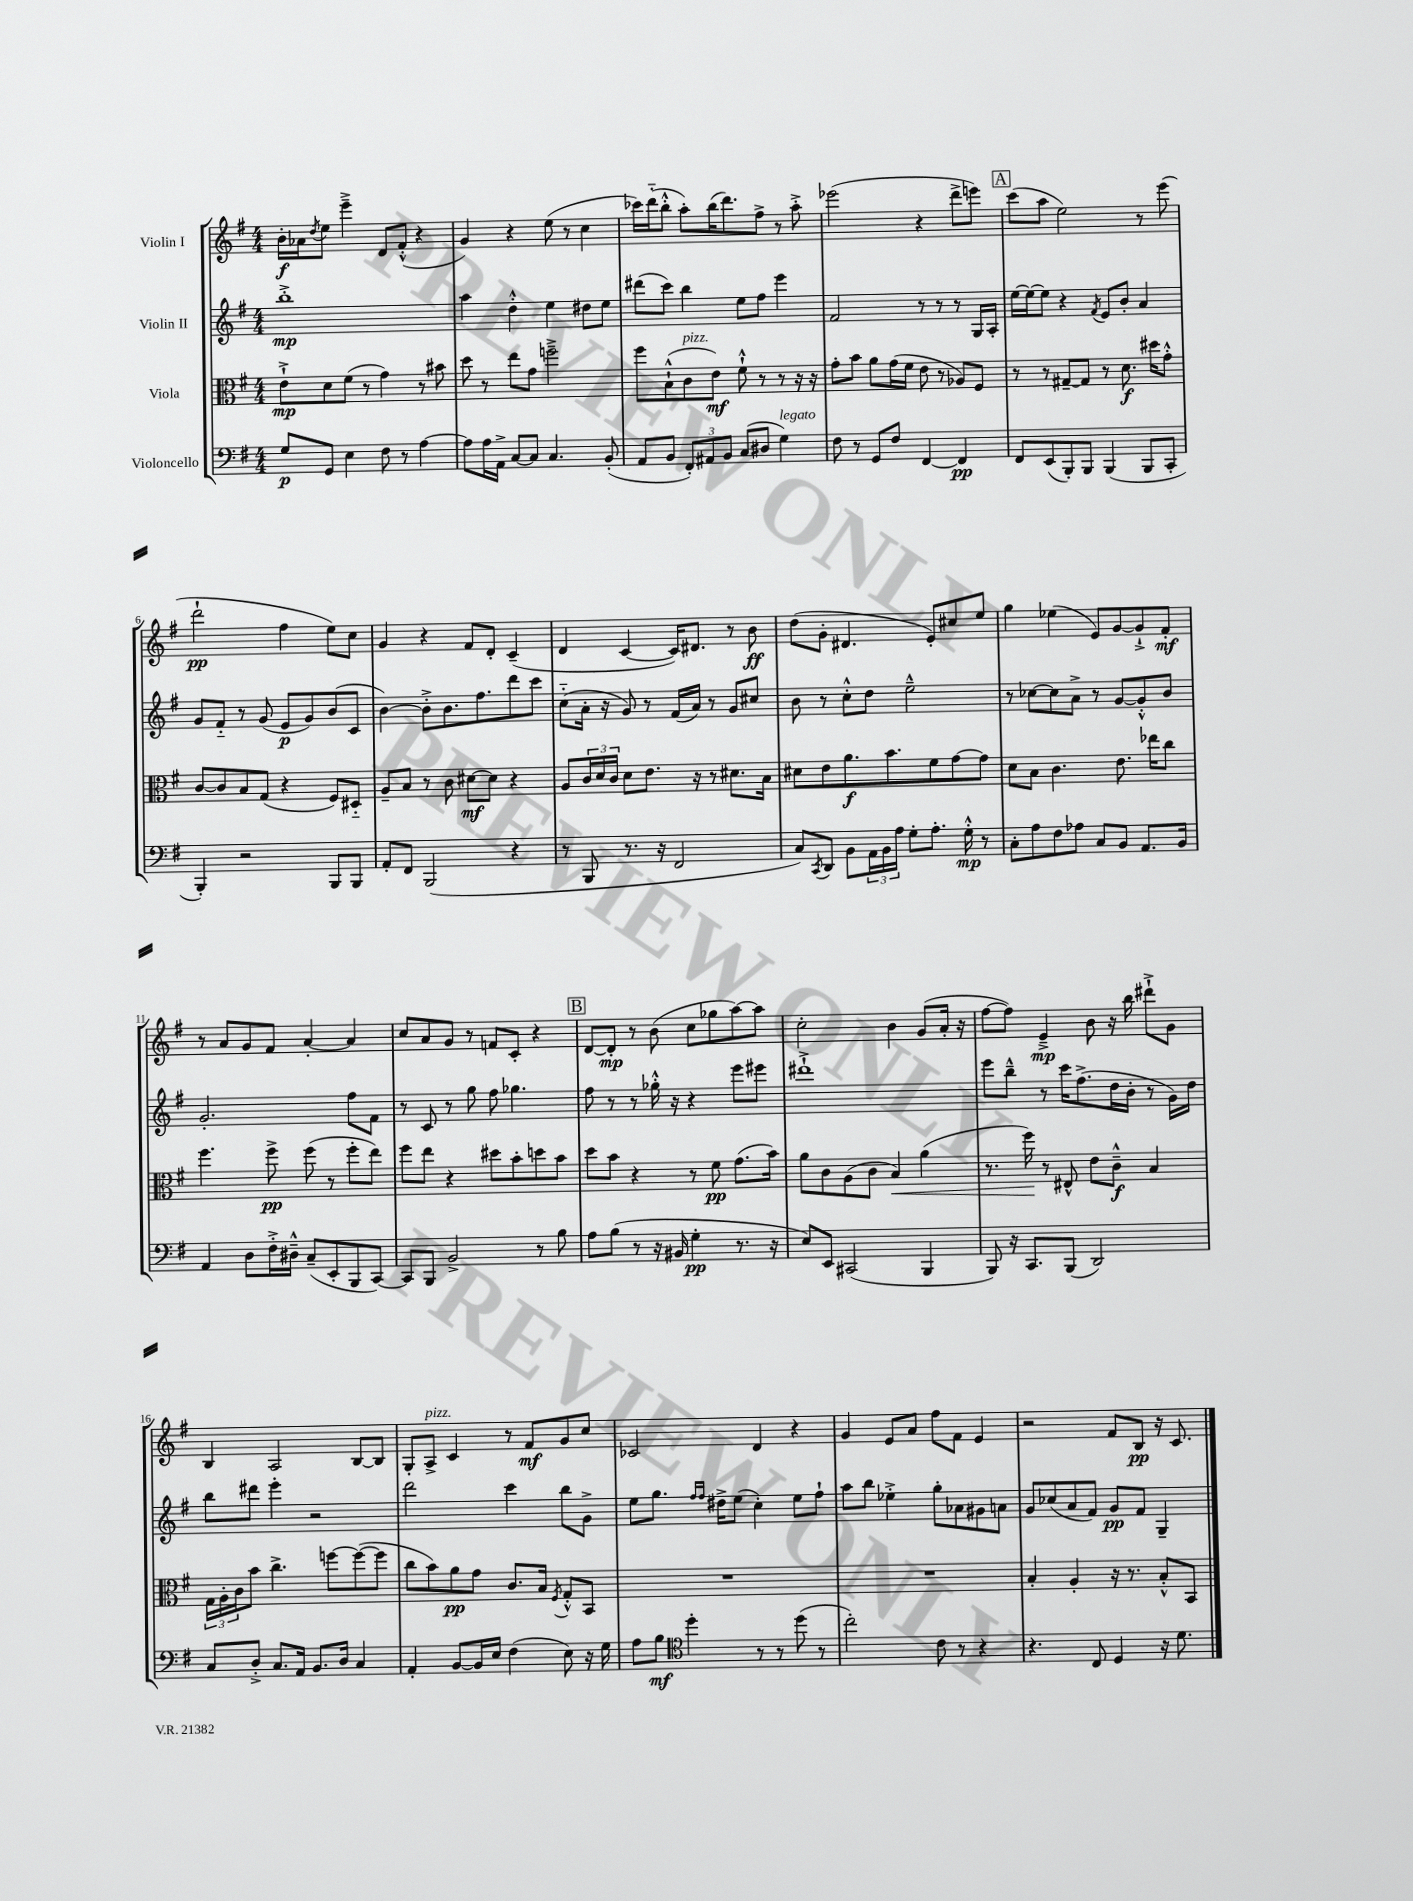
<<
\new StaffGroup <<
\new Staff = "s0" \with { instrumentName = "Violin I" } {
    \clef treble \key g \major \numericTimeSignature \time 4/4
    b'16-.\f aes'16 \acciaccatura { d''8 } e''8 e'''4---> d'8 fis'8-.-^( r4 |
    g'4) r4 e''8( r8 c''4 |
    ces'''16) d'''16-_( b''8-.-^ a''8-.) b''16( d'''8.) fis''8-> r8 a''8-.-> |
    ees'''2( r4 d'''8-> e'''8) |
    \mark \markup { \box "A" } c'''8( a''8 e''2) r8 e'''8( |
    d'''2-!\pp fis''4 e''8) c''8 |
    g'4 r4 fis'8 d'8-. c'4--( |
    d'4 c'4~ c'16) dis'8. r8 b'8\ff |
    d''8( g'8-. dis'4. e'8-.) cis''8 e''8 |
    g''4 ees''4( e'8) g'8~ g'8-!-> fis'8-.\mf |
    r8 a'8 g'8 fis'8 a'4~-. a'4 |
    c''8 a'8 g'8 r8 f'8 c'8-. r4 |
    \mark \markup { \box "B" } d'8~ d'8-.\mp r8 b'8( c''8 ges''8 a''8~) a''8 |
    c''2-. b'4 g'8( a'16-. r16 |
    fis''8~ fis''8) e'4--->\mp b'8 r16 b''16 dis'''8-!-> g'8 |
    b4 a2 b8~ b8 |
    g8-. a8->^\markup { \italic "pizz." } c'4 r8 fis'8\mf g'8 c''8 |
    ces'2 d'4 r4 |
    g'4 e'8 a'8 fis''8 fis'8 e'4 |
    r2 fis'8 b8\pp r16 c'8. \bar "|." |
}
\new Staff = "s1" \with { instrumentName = "Violin II" } {
    \clef treble \key g \major \numericTimeSignature \time 4/4
    b''1-.->\mp |
    a''4 d''4-.-^ e''4 dis''8 e''8 |
    dis'''8( c'''8) b''4 e''8 fis''8 e'''4 |
    fis'2 r8 r8 r8 g16 a16-. |
    \mark \markup { \box "A" } e''16~ e''16~ e''8 r4 \acciaccatura { fis'8 } e'8 b'8-. a'4 |
    g'8 fis'8-_ r8 g'8( e'8\p g'8) b'8( c'8 |
    b'4~) b'8-.-> b'8. fis''8. d'''8 c'''8 |
    c''8-_( a'16-. r16 g'8) r8 fis'16( a'16) r8 g'8 cis''8 |
    b'8 r8 c''8-.-^ d''8 e''2---^ |
    r8 ces''8~ ces''8 a'8-> r8 g'8~ g'8-.-^ b'8 |
    g'2.-. fis''8 fis'8 |
    r8 c'8 r8 g''8 fis''8 ges''4. |
    \mark \markup { \box "B" } fis''8 r8 r8 ges''16-.-^ r16 r4 e'''8 eis'''8 |
    dis'''1-!-> |
    e'''8 b''8---^ r8 c'''16 fis''8.->( d''16 b'16-. r8 g'16) d''16 |
    b''8 dis'''8 e'''4-. r2 |
    d'''2 c'''4 b''8 g'8-> |
    e''8 g''8. \grace { fis''16 fis''16 } dis''16-> e''8( c''4-.) e''8 fis''8-! |
    a''8 b''8 ees''4-.-> g''8-. aes'8 gis'8 a'8 |
    g'8 ces''8( a'8 fis'8) g'8\pp fis'8 g4-- \bar "|." |
}
\new Staff = "s2" \with { instrumentName = "Viola" } {
    \clef alto \key g \major \numericTimeSignature \time 4/4
    e'8-!->\mp d'8 fis'8( r8 g'4) r8 bis'8 |
    d''8 r8 e''8 g'8 f''2---> |
    fis''8 b8-!-^( c'8^\markup { \italic "pizz." } e'8\mf) fis'8-!-^ r8 r8 r16 r16 |
    g'8-. b'8 a'8 g'16( fis'16 e'8 r8 aes8) fis8 |
    \mark \markup { \box "A" } r8 r8 gis8~-- gis8 r8 d'8.\f dis''16 g'8-.-^ |
    c'8~ c'8 b8 g8( r4 fis8) dis8-_ |
    a8-- b8 r8 c'8 dis'8~\mf dis'8 r4 |
    a8 \tuplet 3/2 { c'16 d'16 c'16 } d'8 e'8. r16 r8 dis'8. b16 |
    dis'8 e'8 a'8.\f b'8. fis'8 g'8~ g'8 |
    d'8 b8 c'4. e'8. ees''16 c''8 |
    fis''4. fis''8->\pp fis''8( r8 fis''8-. e''8) |
    fis''8 e''8 r4 dis''8 b'8-. d''8 b'8 |
    \mark \markup { \box "B" } d''8 b'8 r4 r8 fis'8\pp g'8.( b'16) |
    a'8 c'8 a8( c'8 b4\<) a'4( |
    r8. fis''16\!) r8 eis8-^ e'8 c'8---^\f b4 |
    \tuplet 3/2 { g16 a16-. c'16 } b'8 c''4.-> f''8~ f''8~( f''8 |
    c''8 b'8) a'8\pp g'8 c'8. b16 \acciaccatura { fis8 } g8-.-^ b,8 |
    R1 |
    R1 |
    b4-. a4-. r16 r8. b8-.-^ b,8 \bar "|." |
}
\new Staff = "s3" \with { instrumentName = "Violoncello" } {
    \clef bass \key g \major \numericTimeSignature \time 4/4
    g8\p g,8 e4 fis8 r8 a4~ |
    a8 a16 a,16-> c8~ c8 c4. b,8-.( |
    a,8 b,8 \tuplet 3/2 { fis,8-.) ais,8 b,8 } c8( dis8 g4^\markup { \italic "legato" }) |
    fis8 r8 g,8 fis8 fis,4~ fis,4\pp |
    \mark \markup { \box "A" } fis,8 e,8( b,,8-.) b,,8 b,,4( b,,8 c,8-. |
    b,,4-.) r2 b,,8 b,,8 |
    a,8-. fis,8 b,,2( r4 |
    r8 b,,8 r8. r16 fis,2 |
    c8) \acciaccatura { c,8 } d,8 b,8 \tuplet 3/2 { a,16 b,16 a16 } g8-. a8.-. g16-.-^\mp r8 |
    c8-. a8 fis8 aes8 c8 b,8 a,8. b,16 |
    a,4 d8 fis16-.-> dis16---^ c8--( e,8-. b,,8 c,8~) |
    c,8 b,,8 b,2-> r8 b8 |
    \mark \markup { \box "B" } a8 b8( r8 r16 bis,16 g4-.\pp r8. r16 |
    e8) e,8 cis,2( b,,4 |
    b,,8) r16 c,8. b,,8( d,2) |
    c8 d8-.-> c8. a,16 b,8. d16 c4 |
    a,4-. b,8~ b,16 e16 fis4( e8) r16 g16 |
    a8 b8\mf \clef tenor d''4-. r8 r8 d''8( r8 |
    c''2-.) c'8 r8 r4 |
    r4. c8 d4 r16 d'8. \bar "|." |
}
>>
>>
